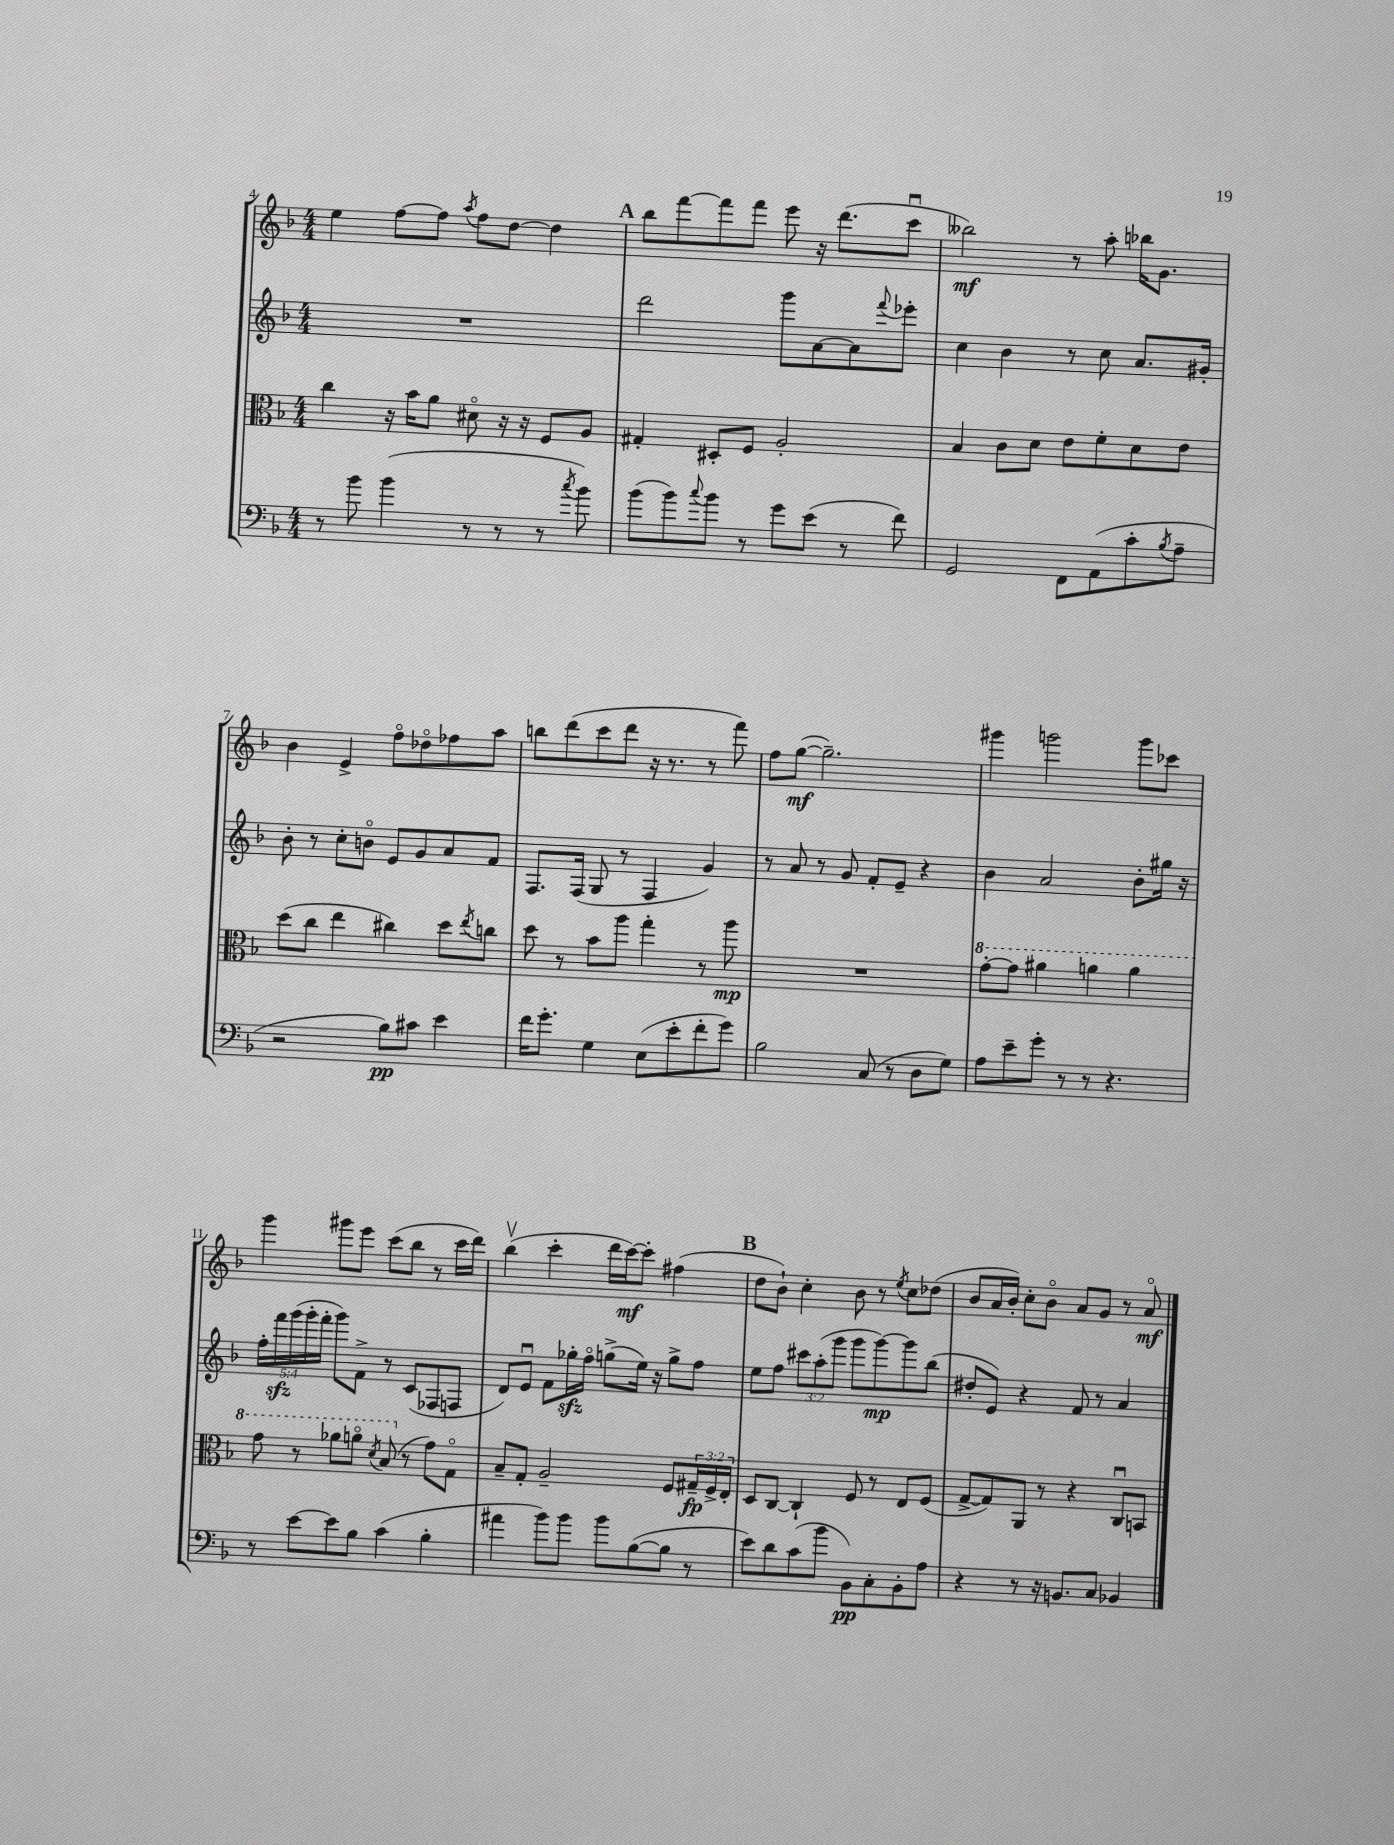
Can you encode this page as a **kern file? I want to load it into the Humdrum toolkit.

**kern	**dynam	**kern	**dynam	**kern	**dynam	**kern	**dynam
*part4	*part4	*part3	*part3	*part2	*part2	*part1	*part1
*staff4	*staff4	*staff3	*staff3	*staff2	*staff2	*staff1	*staff1
*clefF4	*	*clefC3	*	*clefG2	*	*clefG2	*
*k[b-]	*	*k[b-]	*	*k[b-]	*	*k[b-]	*
*M4/4	*	*M4/4	*	*M4/4	*	*M4/4	*
=4	=4	=4	=4	=4	=4	=4	=4
8r	.	4cc\	.	1r	.	4ee\	.
8b-\	.	.	.	.	.	.	.
(4b-\	.	16r	.	.	.	[8ff\L	.
.	.	16b-\KL	.	.	.	.	.
.	.	8a\J	.	.	.	8ff\J]	.
.	.	.	.	.	.	8qaa/	.
8r	.	8d#X\	.	.	.	8ff\L	.
8r	.	16r	.	.	.	[8dd\J	.
.	.	16r	.	.	.	.	.
8r	.	8F/L	.	.	.	4dd\]	.
8qcc/	.	.	.	.	.	.	.
8b-\)	.	8A/J	.	.	.	.	.
!!LO:REH:place=s1:t=A
=5	=5	=5	=5	=5	=5	=5	=5
(8b-\L	.	4G#X'/	.	2ddd\	.	8bb-\L	.
8b-\)	.	.	.	.	.	[8fff\	.
8qqcc/	.	.	.	.	.	.	.
8b-\J	.	8D#X'/L	.	.	.	8fff\]	.
8r	.	8F/J	.	.	.	8fff\J	.
8g\L	.	2A'/	.	8ggg\L	.	8eee\	.
(8e\J	.	.	.	[8a\	.	16r	.
.	.	.	.	.	.	(8.ddd\L	.
8r	.	.	.	8a\]	.	.	.
.	.	.	.	8qqfff/	.	.	.
8f\)	.	.	.	8eee-X'\J	.	8cccu\J	.
=6	=6	=6	=6	=6	=6	=6	=6
2GG/	.	4B-/	.	4cc\	.	2bb--X\)	mf
.	.	8c\L	.	4b-\	.	.	.
.	.	8d\J	.	.	.	.	.
8FF\L	.	8e\L	.	8r	.	8r	.
(8AA\	.	8f'\	.	8cc\	.	8aa'\	.
8c'\	.	8d\	.	8.a/L	.	16bb-X\KL	.
.	.	.	.	.	.	8.g\J	.
8qB-/	.	.	.	.	.	.	.
8A~\J	.	8e\J	.	.	.	.	.
.	.	.	.	16g#X'/Jk	.	.	.
!!LO:LB:g=z
=7	=7	=7	=7	=7	=7	=7	=7
2r	.	(8dd\L	.	8b-'\	.	4b-\	.
.	.	8cc\J	.	8r	.	.	.
.	.	4ee\	.	8cc'\L	.	4e^/	.
.	.	.	.	8bn\J	.	.	.
8B-\L)	pp	4cc#X\)	.	8e/L	.	8ff\L	.
8c#X\J	.	.	.	8g/	.	8dd-X\	.
4e\	.	8dd\L	.	8a/	.	8ff-X\	.
.	.	8qee/	.	.	.	.	.
.	.	8ccn\J	.	8f/J	.	8aa\J	.
=8	=8	=8	=8	=8	=8	=8	=8
16f\KL	.	8dd\	.	8.F/L	.	8bbn\L	.
8.g'\J	.	.	.	.	.	.	.
.	.	8r	.	.	.	(8ddd\	.
.	.	.	.	(16F/Jk	.	.	.
4G\	.	8b-\L	.	8G/	.	8ccc\	.
.	.	8aa\J	.	8r	.	8ddd\J	.
(8E\L	.	4gg'\	.	4F/	.	16r	.
.	.	.	.	.	.	8.r	.
8e'\	.	.	.	.	.	.	.
8f'\	.	8r	.	4g/)	.	8r	.
8g\J)	.	8aa\	mp	.	.	8fff\)	.
=9	=9	=9	=9	=9	=9	=9	=9
2B-\	.	1r	.	8r	.	8ff\L	.
.	.	.	.	8a/	.	([8gg\J	mf
.	.	.	.	8r	.	2.gg~\])	.
.	.	.	.	8g/	.	.	.
(8C/	.	.	.	8f'/L	.	.	.
8r	.	.	.	8e~/J	.	.	.
8D\L	.	.	.	4r	.	.	.
8G\J)	.	.	.	.	.	.	.
=10	=10	=10	=10	=10	=10	=10	=10
*	*	*8va	*	*	*	*	*
8A\L	.	[8gg'\L	.	4b-\	.	4ggg#X\	.
8e~\	.	8gg\J]	.	.	.	.	.
8g'\J	.	4aa#X\	.	2a/	.	2gggn\	.
8r	.	.	.	.	.	.	.
8r	.	4aan\	.	.	.	.	.
4.r	.	.	.	.	.	.	.
.	.	4aa\	.	8b-'\L	.	8ggg\L	.
.	.	.	.	16gg#X\Jk	.	8ccc-X\J	.
.	.	.	.	16r	.	.	.
!!LO:LB:g=z
=11	=11	=11	=11	=11	=11	=11	=11
8r	.	8gg\	.	20ff'\LL	.	4ggg\	.
.	.	.	.	20fffzz\	.	.	.
.	.	.	.	(20ggg\	.	.	.
[8e\L	.	8r	.	.	.	.	.
.	.	.	.	20ggg'\	.	.	.
.	.	.	.	20fff'\JJ	.	.	.
8e\]	.	8aa-X\L	.	8ggg\L)	.	8ggg#X\L	.
8B-\J	.	8aan\J	.	8f^\J	.	8eee\J	.
.	.	8qdd/	.	.	.	.	.
(4c\	.	(8b-/	.	8r	.	(8ccc\L	.
*	*	*X8va	*	*	*	*	*
.	.	8r	.	(8c/L	.	8bb-\J	.
4B-'\	.	8g\L)	.	8F-X/	.	8r	.
.	.	8G\J	.	8Fn/J	.	16ccc\LL	.
.	.	.	.	.	.	16ddd\JJ)	.
=12	=12	=12	=12	=12	=12	=12	=12
4a#X\	.	8B-~/L	.	8d/L)	.	(4bb-v\	.
.	.	8G'/J	.	8eu/J	.	.	.
8b-\L)	.	2A~/	.	8f\L	.	4ccc'\	.
8b-\J	.	.	.	16gg-Xzz'\L	.	.	.
.	.	.	.	16ff\JJ	.	.	.
8b-\L	.	.	.	(8ggn^\L	.	16ddd\LL	.
.	.	.	.	.	.	[16ccc\J)	mf
([8B-\	.	.	.	16ee\Jk)	.	8ccc'\J]	.
.	.	.	.	16r	.	.	.
8B-\J]	.	8F/L	.	8gg^\L	.	(4ff#X\	.
8r	.	24G#X~/L	fp	8ff\J	.	.	.
.	.	24F^/	.	.	.	.	.
.	.	24E'/JJ	.	.	.	.	.
!!LO:REH:place=s1:t=B
=13	=13	=13	=13	=13	=13	=13	=13
8e\L)	.	8D/L	.	8ee\L	.	8dd\L	.
8d\	.	[8C/J	.	8ff\J	.	8b-`\J)	.
(8c\	.	4C`/]	.	12ccc#X\L	.	4cc'\	.
.	.	.	.	(12aa'\	.	.	.
8b-\J	.	.	.	.	.	.	.
.	.	.	.	12ggg\J	.	.	.
8BB-\L)	pp	8F/	.	8ggg\L	.	8b-\	.
8C'\	.	8r	.	[8ggg\)	mp	8r	.
.	.	.	.	.	.	8qee/	.
8BB-'\	.	8E/L	.	8ggg\]	.	8cc\L	.
8A\J	.	(8F/J	.	(8bb-\J	.	(8dd-X\J	.
=14	=14	=14	=14	=14	=14	=14	=14
4r	.	[8G^/L	.	8dd#X'/L	.	8b-/L	.
.	.	8G/])	.	8e/J)	.	16a/L	.
.	.	.	.	.	.	16b-'/JJ)	.
8r	.	8AA/J	.	4r	.	8cc'\L	.
16r	.	8r	.	.	.	8b-\J	.
8.BBn/L	.	.	.	.	.	.	.
.	.	4r	.	8f/	.	8a/L	.
8C/J	.	.	.	8r	.	8g/J	.
4BB-X/	.	8Cu/L	.	4a/	.	8r	.
.	.	8BBn/J	.	.	.	8a/	mf
==	==	==	==	==	==	==	==
*-	*-	*-	*-	*-	*-	*-	*-
